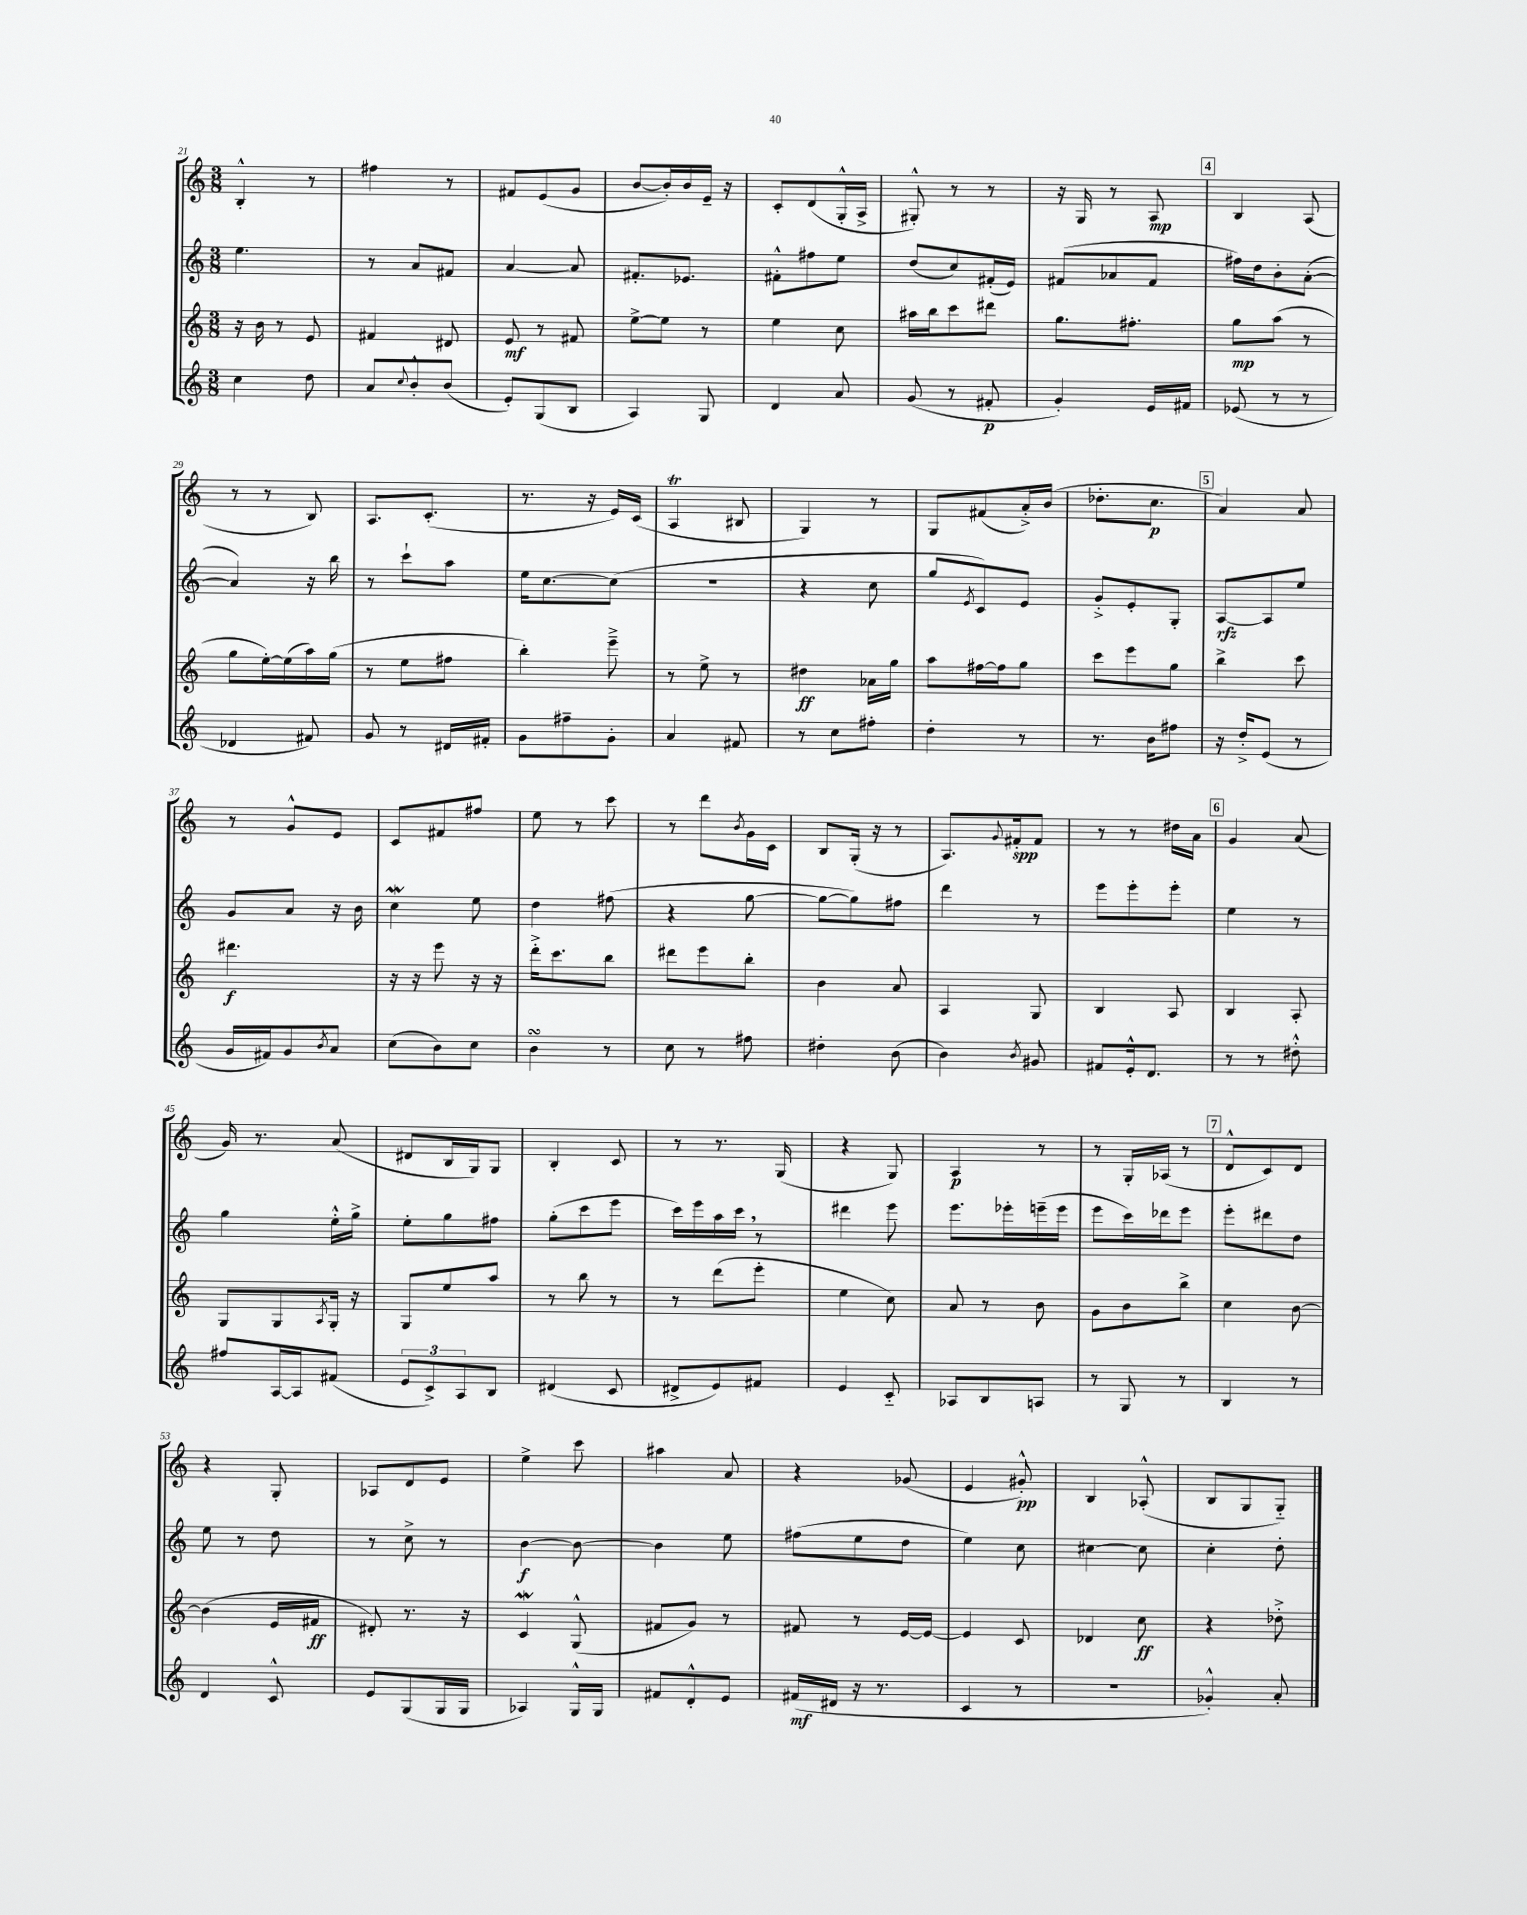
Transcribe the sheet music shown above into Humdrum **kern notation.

**kern	**dynam	**kern	**dynam	**kern	**dynam	**kern	**dynam
*part4	*part4	*part3	*part3	*part2	*part2	*part1	*part1
*staff4	*staff4	*staff3	*staff3	*staff2	*staff2	*staff1	*staff1
*clefG2	*	*clefG2	*	*clefG2	*	*clefG2	*
*k[]	*	*k[]	*	*k[]	*	*k[]	*
*M3/8	*	*M3/8	*	*M3/8	*	*M3/8	*
=21	=21	=21	=21	=21	=21	=21	=21
4cc\	.	16r	.	4.ee\	.	4B'^^/	.
.	.	16b\	.	.	.	.	.
.	.	8r	.	.	.	.	.
8dd\	.	8e/	.	.	.	8r	.
=22	=22	=22	=22	=22	=22	=22	=22
8a/L	.	4f#X/	.	8r	.	4ff#X\	.
8qqcc/	.	.	.	.	.	.	.
8b'^^/	.	.	.	8a/L	.	.	.
(8b/J	.	8d#X/	.	8f#X/J	.	8r	.
=23	=23	=23	=23	=23	=23	=23	=23
8e'/L)	.	8e/	mf	[4a/	.	8f#X/L	.
(8G/	.	8r	.	.	.	(8e/	.
8B/J	.	8f#X/	.	8a/]	.	8g/J	.
=24	=24	=24	=24	=24	=24	=24	=24
4A/)	.	[8ee^\L	.	8.f#X'/L	.	[8b/L	.
.	.	8ee\J]	.	.	.	16b'/L])	.
.	.	.	.	8.e-X/J	.	16b/	.
8G/	.	8r	.	.	.	16e~/JJ	.
.	.	.	.	.	.	16r	.
=25	=25	=25	=25	=25	=25	=25	=25
4d/	.	4ee\	.	8f#X'^^\L	.	8c'/L	.
.	.	.	.	8ff#X\	.	(8d/	.
8a/	.	8cc\	.	8ee\J	.	16G'^^/L	.
.	.	.	.	.	.	16A^/JJ	.
=26	=26	=26	=26	=26	=26	=26	=26
(8g/	.	16aa#X\LL	.	(8dd/L	.	8G#X'^^/)	.
.	.	16bb\J	.	.	.	.	.
8r	.	8ccc\	.	8cc/)	.	8r	.
8f#X'/	p	8ddd#X\J	.	(16f#X'/L	.	8r	.
.	.	.	.	16e/JJ)	.	.	.
=27	=27	=27	=27	=27	=27	=27	=27
4g'/)	.	8.gg\L	.	(8f#X/L	.	16r	.
.	.	.	.	.	.	16G/	.
.	.	.	.	8a-X/	.	8r	.
.	.	8.ff#X'\J	.	.	.	.	.
16e/LL	.	.	.	8f#/J	.	8A/	mp
16f#X/JJ	.	.	.	.	.	.	.
!!LO:REH:place=s1:t=4
=28	=28	=28	=28	=28	=28	=28	=28
(8e-X/	.	8gg\L	mp	16ff#X\LL)	.	4B/	.
.	.	.	.	16dd\J	.	.	.
8r	.	(8aa\J	.	8b'\	.	.	.
8r	.	8r	.	([8a'\J	.	(8A/	.
!!LO:LB:g=z
=29	=29	=29	=29	=29	=29	=29	=29
4d-X/	.	8gg\L	.	4a/])	.	8r	.
.	.	[16ee'\L)	.	.	.	8r	.
.	.	(16ee\]	.	.	.	.	.
8f#X/)	.	16aa\)	.	16r	.	8B/)	.
.	.	(16gg\JJ	.	16bb\	.	.	.
=30	=30	=30	=30	=30	=30	=30	=30
8g/	.	8r	.	8r	.	8.A/L	.
8r	.	8ee\L	.	8ccc`\L	.	.	.
.	.	.	.	.	.	(8.c'/J	.
16d#X/LL	.	8ff#X\J	.	8aa\J	.	.	.
16f#X'/JJ	.	.	.	.	.	.	.
=31	=31	=31	=31	=31	=31	=31	=31
8g\L	.	4bb'\)	.	16ee\KL	.	8.r	.
.	.	.	.	[8.cc\	.	.	.
8ff#X~\	.	.	.	.	.	.	.
.	.	.	.	.	.	16r	.
8g'\J	.	8eee~^\	.	(8cc\J]	.	16e/LL)	.
.	.	.	.	.	.	(16c/JJ	.
=32	=32	=32	=32	=32	=32	=32	=32
4a/	.	8r	.	4.r	.	4AT/	.
.	.	8ee^\	.	.	.	.	.
8f#X/	.	8r	.	.	.	8B#X/	.
=33	=33	=33	=33	=33	=33	=33	=33
8r	.	4dd#X\	ff	4r	.	4G/)	.
8cc\L	.	.	.	.	.	.	.
8ff#X'\J	.	16a-X\LL	.	8cc\	.	8r	.
.	.	16gg\JJ	.	.	.	.	.
=34	=34	=34	=34	=34	=34	=34	=34
4dd'\	.	8aa\L	.	8gg/L	.	8G/L	.
.	.	.	.	8qe/	.	.	.
.	.	[16ff#X\L	.	8c/)	.	(8f#X/	.
.	.	16ff#\J]	.	.	.	.	.
8r	.	8gg\J	.	8e/J	.	16a'^/L)	.
.	.	.	.	.	.	(16b/JJ	.
=35	=35	=35	=35	=35	=35	=35	=35
8.r	.	8ccc\L	.	8g'^/L	.	8.dd-X'\L	.
.	.	8eee\	.	8e'/	.	.	.
16b\KL	.	.	.	.	.	8.cc\J	p
8ff#X\J	.	8gg\J	.	8G'/J	.	.	.
!!LO:REH:place=s1:t=5
=36	=36	=36	=36	=36	=36	=36	=36
16r	.	4bb^\	.	[8A/L	rfz	4a/)	.
16dd'^/KL	.	.	.	.	.	.	.
(8e/J	.	.	.	8A/]	.	.	.
8r	.	8ccc\	.	8ee/J	.	8a/	.
!!LO:LB:g=z
=37	=37	=37	=37	=37	=37	=37	=37
16g/LL	.	4.ddd#X\	f	8g/L	.	8r	.
16f#X/J)	.	.	.	.	.	.	.
8g/	.	.	.	8a/J	.	8g^^/L	.
8qb/	.	.	.	.	.	.	.
8a/J	.	.	.	16r	.	8e/J	.
.	.	.	.	16b\	.	.	.
=38	=38	=38	=38	=38	=38	=38	=38
(8cc\L	.	16r	.	4ccw\	.	8c/L	.
.	.	16r	.	.	.	.	.
8b\)	.	8eee\	.	.	.	8f#X/	.
8cc\J	.	16r	.	8ee\	.	8ff#X/J	.
.	.	16r	.	.	.	.	.
=39	=39	=39	=39	=39	=39	=39	=39
4bsSsS\	.	16ddd'^\KL	.	4dd\	.	8ee\	.
.	.	8.ccc\	.	.	.	.	.
.	.	.	.	.	.	8r	.
8r	.	8bb\J	.	(8ff#X\	.	8ccc\	.
=40	=40	=40	=40	=40	=40	=40	=40
8cc\	.	8ddd#X\L	.	4r	.	8r	.
8r	.	8eee\	.	.	.	8ddd\L	.
.	.	.	.	.	.	8qb/	.
8ff#X\	.	8bb'\J	.	[8gg\	.	16g\L	.
.	.	.	.	.	.	16c\JJ	.
=41	=41	=41	=41	=41	=41	=41	=41
4dd#X'\	.	4b\	.	8gg\L_	.	8B/L	.
.	.	.	.	8gg\])	.	(16G'/Jk	.
.	.	.	.	.	.	16r	.
(8b\	.	8a/	.	8ff#X\J	.	8r	.
=42	=42	=42	=42	=42	=42	=42	=42
4b\)	.	4A/	.	4ddd\	.	8.A/L)	.
.	.	.	.	.	.	8qqg/	.
.	.	.	.	.	.	16f#X'/k	spp
8qb/	.	.	.	.	.	.	.
8g#X/	.	8G/	.	8r	.	8f#/J	.
=43	=43	=43	=43	=43	=43	=43	=43
8f#X/L	.	4B/	.	8eee\L	.	8r	.
16e'^^/k	.	.	.	8eee'\	.	8r	.
8.d/J	.	.	.	.	.	.	.
.	.	8A/	.	8eee'\J	.	16dd#X\LL	.
.	.	.	.	.	.	16a\JJ	.
!!LO:REH:place=s1:t=6
=44	=44	=44	=44	=44	=44	=44	=44
8r	.	4B/	.	4ee\	.	4g/	.
8r	.	.	.	.	.	.	.
8dd#X'^^\	.	8A'/	.	8r	.	(8a/	.
!!LO:LB:g=z
=45	=45	=45	=45	=45	=45	=45	=45
8ff#X/L	.	8G/L	.	4gg\	.	16g/)	.
.	.	.	.	.	.	8.r	.
[16A/L	.	8G/	.	.	.	.	.
16A/J]	.	.	.	.	.	.	.
.	.	8qA/	.	.	.	.	.
(8f#X/J	.	16G'/Jk	.	16ee'^^\LL	.	(8a/	.
.	.	16r	.	16gg^\JJ	.	.	.
=46	=46	=46	=46	=46	=46	=46	=46
12e/L	.	8G/L	.	8ee'\L	.	8d#X/L	.
12c^/)	.	.	.	.	.	.	.
.	.	8ee/	.	8gg\	.	16B/L	.
12A/	.	.	.	.	.	.	.
.	.	.	.	.	.	16G/J)	.
8B/J	.	8aa/J	.	8ff#X\J	.	8G/J	.
=47	=47	=47	=47	=47	=47	=47	=47
(4d#X/	.	8r	.	(8gg'\L	.	4B'/	.
.	.	8bb\	.	8ccc\	.	.	.
8c/	.	8r	.	8eee\J	.	8c/	.
=48	=48	=48	=48	=48	=48	=48	=48
8d#X^/L	.	8r	.	16ccc\LL)	.	8r	.
.	.	.	.	16eee\	.	.	.
8e/)	.	(8ddd\L	.	16aa\	.	8.r	.
.	.	.	.	16ccc,\JJ	.	.	.
8f#X/J	.	8eee'\J	.	8r	.	.	.
.	.	.	.	.	.	(16G/	.
=49	=49	=49	=49	=49	=49	=49	=49
4e/	.	4ee\	.	4ddd#X\	.	4r	.
8c/	.	8cc\)	.	8eee\	.	8G/)	.
=50	=50	=50	=50	=50	=50	=50	=50
8A-X/L	.	8a/	.	8.eee\L	.	4A/	p
8B/	.	8r	.	.	.	.	.
.	.	.	.	16eee-X'\L	.	.	.
8An/J	.	8b\	.	(16eeen~\	.	8r	.
.	.	.	.	16eee\JJ	.	.	.
=51	=51	=51	=51	=51	=51	=51	=51
8r	.	8g\L	.	8eee\L	.	8r	.
8G/	.	8b\	.	16ccc\L)	.	16G'/LL	.
.	.	.	.	16ddd-X\J	.	(16A-X/JJ	.
8r	.	8bb^\J	.	8eee\J	.	8r	.
!!LO:REH:place=s1:t=7
=52	=52	=52	=52	=52	=52	=52	=52
4B/	.	4cc\	.	8eee'\L	.	8d^^/L	.
.	.	.	.	8ddd#X\	.	8c/)	.
8r	.	[8b\	.	8dd\J	.	8d/J	.
!!LO:LB:g=z
=53	=53	=53	=53	=53	=53	=53	=53
4d/	.	(4b\]	.	8ee\	.	4r	.
.	.	.	.	8r	.	.	.
8c^^/	.	16e/LL	.	8dd\	.	8G'/	.
.	.	16f#X/JJ	ff	.	.	.	.
=54	=54	=54	=54	=54	=54	=54	=54
8e/L	.	8d#X'/)	.	8r	.	8A-X/L	.
(8G/	.	8.r	.	8cc^\	.	8d/	.
16G/L	.	.	.	8r	.	8e/J	.
16G/JJ	.	16r	.	.	.	.	.
=55	=55	=55	=55	=55	=55	=55	=55
4A-X/)	.	4cw/	.	[4b\	f	4ee^\	.
16G^^/LL	.	(8G^^/	.	8b\_	.	8ccc\	.
16G/JJ	.	.	.	.	.	.	.
=56	=56	=56	=56	=56	=56	=56	=56
8f#X/L	.	8f#X/L	.	4b\]	.	4aa#X\	.
8d'^^/	.	8g/J)	.	.	.	.	.
8e/J	.	8r	.	8ee\	.	8a/	.
=57	=57	=57	=57	=57	=57	=57	=57
(16f#X/LL	mf	8f#X/	.	(8ff#X\L	.	4r	.
16d#X/JJ	.	.	.	.	.	.	.
16r	.	8r	.	8ee\	.	.	.
8.r	.	.	.	.	.	.	.
.	.	[16e/LL	.	8dd\J	.	(8g-X/	.
.	.	16e/JJ_	.	.	.	.	.
=58	=58	=58	=58	=58	=58	=58	=58
4c/	.	4e/]	.	4ee\)	.	4e/	.
8r	.	8c/	.	8cc\	.	8g#X'^^/)	pp
=59	=59	=59	=59	=59	=59	=59	=59
4.r	.	4d-X/	.	[4cc#X\	.	4B/	.
.	.	8cc\	ff	8cc#\]	.	(8A-X'^^/	.
=60	=60	=60	=60	=60	=60	=60	=60
4g-X'^^/)	.	4r	.	4cc'\	.	8B/L	.
.	.	.	.	.	.	8G/	.
8a'/	.	8dd-X'^\	.	8dd'\	.	8G/J)	.
==	==	==	==	==	==	==	==
*-	*-	*-	*-	*-	*-	*-	*-
